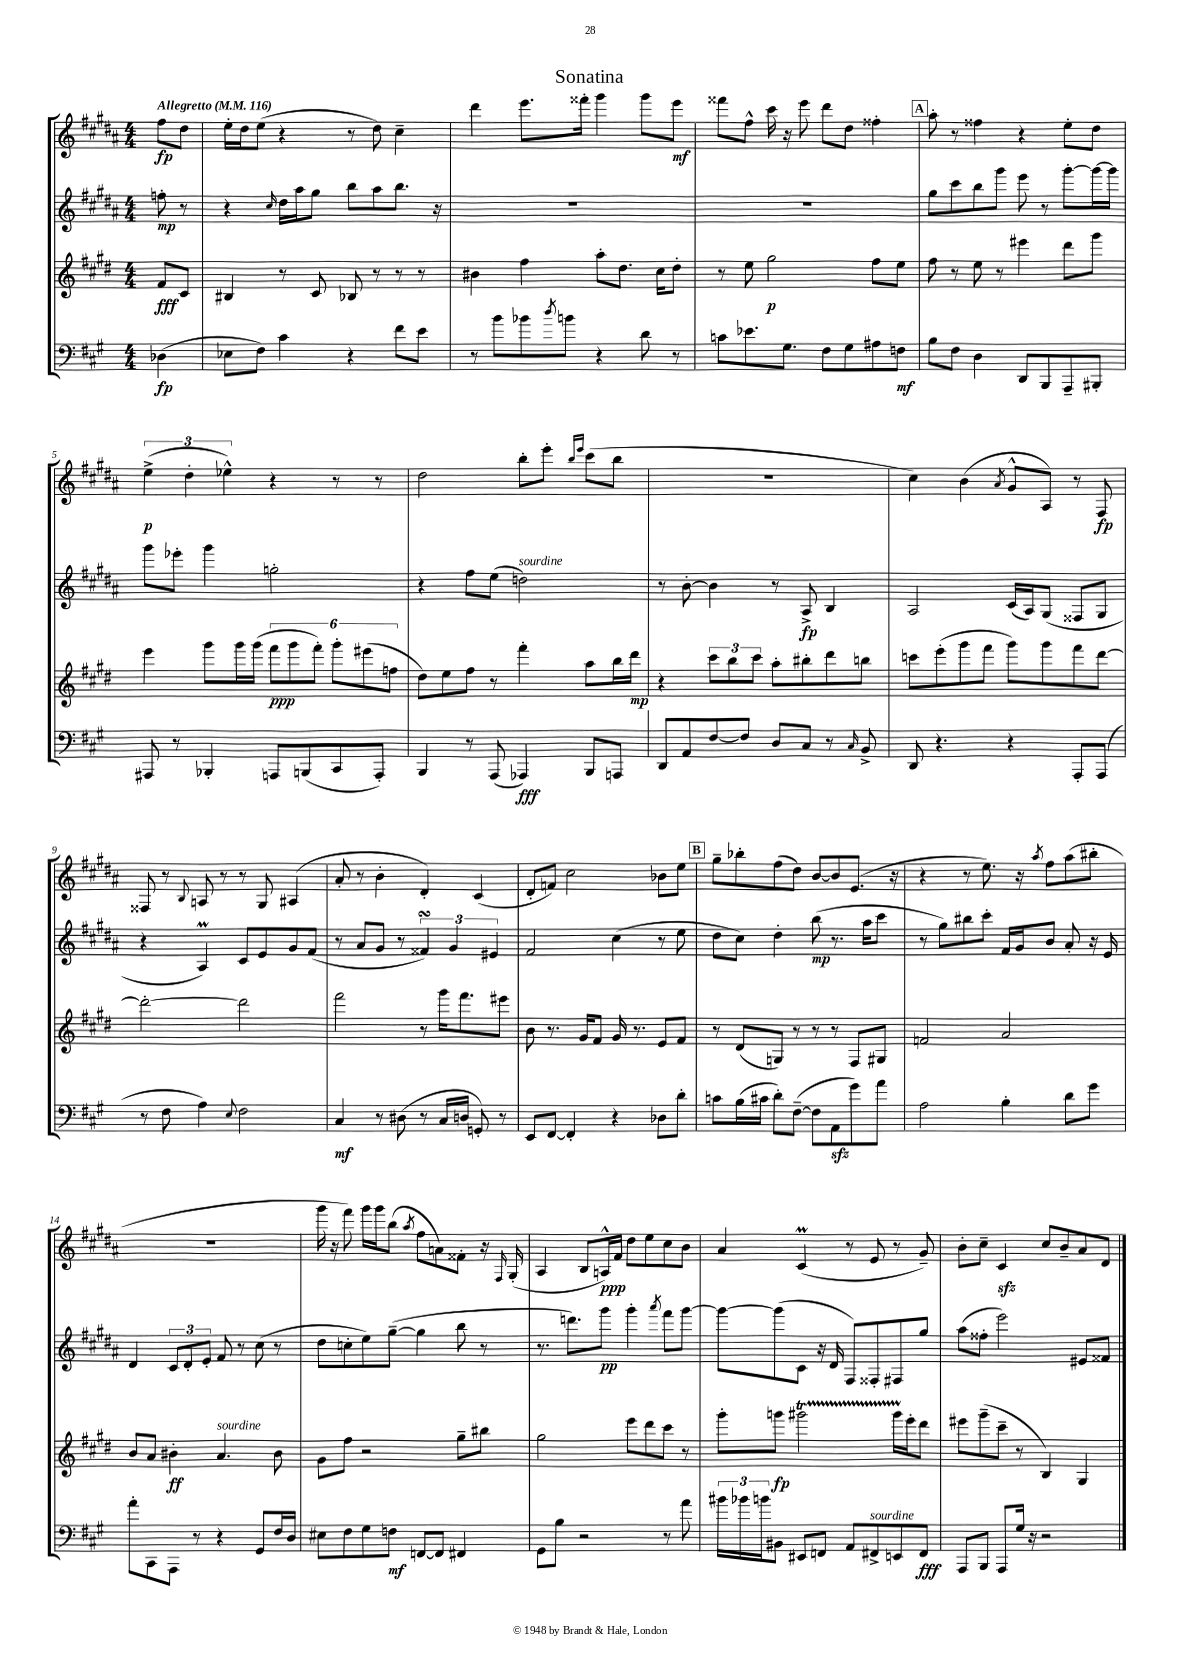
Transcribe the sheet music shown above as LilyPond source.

\header { title = "Sonatina" }
<<
\new StaffGroup <<
\new Staff = "s0" {
    \clef treble \key b \major \numericTimeSignature \time 4/4 \partial 4 \tempo "Allegretto" 4 = 116
    fis''8\fp dis''8 |
    e''16-. dis''16 e''8( r4 r8 dis''8) cis''4-- |
    dis'''4 e'''8. fisis'''16-. gis'''4 gis'''8 e'''8\mf |
    fisis'''8 fis''8-^ cis'''16 r16 e'''8 dis'''8 dis''8 fisis''4-. |
    \mark \markup { \box "A" } ais''8-. r8 fisis''4 r4 e''8-. dis''8 |
    \tuplet 3/2 { e''4->\p( dis''4-. ees''4-^) } r4 r8 r8 |
    dis''2 b''8-. e'''8-. \grace { b''16 e'''16 } cis'''8( b''8 |
    R1 |
    cis''4) b'4( \acciaccatura { ais'8 } gis'8-^ ais8) r8 fis8\fp |
    fisis8 r8 \appoggiatura { b8 } a8 r8 r8 gis8 ais4( |
    ais'8-. r8 b'4-. dis'4-.) cis'4( |
    dis'8-. f'8) cis''2 bes'8 e''8 |
    \mark \markup { \box "B" } gis''8-- bes''8-. fis''8( dis''8) b'8~ b'8 e'8.( r16 |
    r4 r8 e''8.) r16 \acciaccatura { ais''8 } fis''8 ais''8( bis''8-. |
    R1 |
    gis'''16 r16 fis'''8) gis'''16 gis'''16 b''8( \acciaccatura { ais''8 } fis''8 a'8) fisis'8-. r16 \grace { fis16 } gis16-.( |
    ais4 b8 a16-^\ppp) fis'16 dis''8 e''8 cis''8 b'8 |
    ais'4 cis'4\prall( r8 e'8 r8 gis'8--) |
    b'8-. cis''8-- cis'4\sfz cis''8 b'8-- ais'8 dis'8 \bar "|." |
}
\new Staff = "s1" {
    \clef treble \key b \major \numericTimeSignature \time 4/4 \partial 4
    f''8-.\mp r8 |
    r4 \grace { cis''16 } dis''16 ais''16 gis''8 b''8 ais''8 b''8. r16 |
    R1 |
    R1 |
    \mark \markup { \box "A" } gis''8 cis'''8 b''8 gis'''8 e'''8 r8 gis'''8~-. gis'''16~ gis'''16 |
    gis'''8 ees'''8-. gis'''4 g''2-. |
    r4 fis''8 e''8( d''2^\markup { \italic "sourdine" }) |
    r8 b'8~-. b'4 r8 ais8->\fp b4 |
    ais2 cis'16( ais16) gis8( fisis8 gis8 |
    r4 ais4\prall) cis'8 e'8 gis'8 fis'8( |
    r8 ais'8 gis'8 r8 \tuplet 3/2 { fisis'4\turn) gis'4 eis'4 } |
    fis'2 cis''4( r8 e''8 |
    \mark \markup { \box "B" } dis''8 cis''8) dis''4-. b''8\mp( r8. ais''16 cis'''8 |
    r8 gis''8) bis''8 cis'''8-. fis'16 gis'16 b'8 ais'8-. r16 e'16 |
    dis'4 \tuplet 3/2 { cis'8 dis'8-. e'8-. } fis'8 r8 cis''8( r8 |
    dis''8 c''8-. e''8) gis''8~--( gis''4 b''8 r8 |
    r8. d'''8.) gis'''8\pp gis'''4-. \acciaccatura { ais'''8 } fis'''8 gis'''8~ |
    gis'''8~ gis'''8( cis'8 r16 dis'16 fis8) fisis8-. fis8 gis''8 |
    ais''8( fisis''8-. e'''2) eis'8 fisis'8 \bar "|." |
}
\new Staff = "s2" {
    \clef treble \key e \major \numericTimeSignature \time 4/4 \partial 4
    fis'8\fff cis'8 |
    bis4 r8 cis'8 bes8 r8 r8 r8 |
    bis'4 fis''4 a''8-. dis''8. cis''16 dis''8-. |
    r8 e''8 gis''2\p fis''8 e''8 |
    \mark \markup { \box "A" } fis''8 r8 e''8 r8 eis'''4 dis'''8 gis'''8 |
    e'''4 gis'''8 gis'''16 gis'''16( \tuplet 6/4 { fis'''8\ppp gis'''8 fis'''8-.) gis'''8-. eis'''8( f''8 } |
    dis''8) e''8 fis''8 r8 fis'''4-. a''8 b''16 dis'''16\mp |
    r4 \tuplet 3/2 { cis'''8 b''8 cis'''8 } a''8-. bis''8-. dis'''8 b''8 |
    c'''8 e'''8-.( gis'''8 fis'''8 gis'''8) gis'''8 fis'''8 dis'''8~ |
    dis'''2~-. dis'''2 |
    fis'''2 r8 gis'''16 fis'''8. eis'''8 |
    b'8 r8. gis'16 fis'8 gis'16 r8. e'8 fis'8 |
    \mark \markup { \box "B" } r8 dis'8( g8) r8 r8 r8 fis8 gis8 |
    f'2 a'2 |
    b'8 a'8 bis'4-.\ff a'4.^\markup { \italic "sourdine" } bis'8 |
    gis'8 fis''8 r2 gis''8-- bis''8 |
    gis''2 e'''8 dis'''8 cis'''8 r8 |
    gis'''8-. g'''8\fp gis'''2\startTrillSpan gis'''16 e'''16-.\stopTrillSpan dis'''8 |
    eis'''8 gis'''8--( cis'''8-- r8 b4) gis4 \bar "|." |
}
\new Staff = "s3" {
    \clef bass \key a \major \numericTimeSignature \time 4/4 \partial 4
    des4\fp( |
    ees8 fis8) cis'4 r4 fis'8 e'8 |
    r8 b'8 bes'8 \acciaccatura { d''8 } b'8 r4 d'8 r8 |
    c'8 ees'8. gis8. fis8 gis8 ais8 f8\mf |
    \mark \markup { \box "A" } b8 fis8 d4 d,8 b,,8 a,,8-- bis,,8-. |
    ais,,8 r8 bes,,4-. a,,8 b,,8( cis,8 a,,8-.) |
    b,,4 r8 a,,8( aes,,4\fff) b,,8 a,,8 |
    d,8 a,8 fis8~ fis8 d8 cis8 r8 \grace { cis16 } b,8-> |
    d,8 r4. r4 a,,8-. a,,8( |
    r8 fis8 a4) \appoggiatura { e8 } fis2 |
    cis4\mf r8 dis8( r8 cis16 d16 g,8-.) r8 |
    e,8 fis,8~ fis,4-. r4 des8 d'8-. |
    \mark \markup { \box "B" } c'8 b16( cis'16 d'8-.) fis8~--( fis8 a,8\sfz gis'8) a'8 |
    a2 b4-. d'8 gis'8 |
    a'8-. cis,8 a,,8 r8 r4 gis,8 fis16 d16 |
    eis8 fis8 gis8 f8\mf f,8~ f,8 fis,4 |
    gis,8 b8 r2 r8 a'8 |
    \tuplet 3/2 { bis'16 bes'16 b'16 } bis,8 eis,8 f,8 a,8 fis,8->^\markup { \italic "sourdine" } e,8 fis,8\fff |
    a,,8 b,,8 a,,8 gis16 r16 r2 \bar "|." |
}
>>
>>
